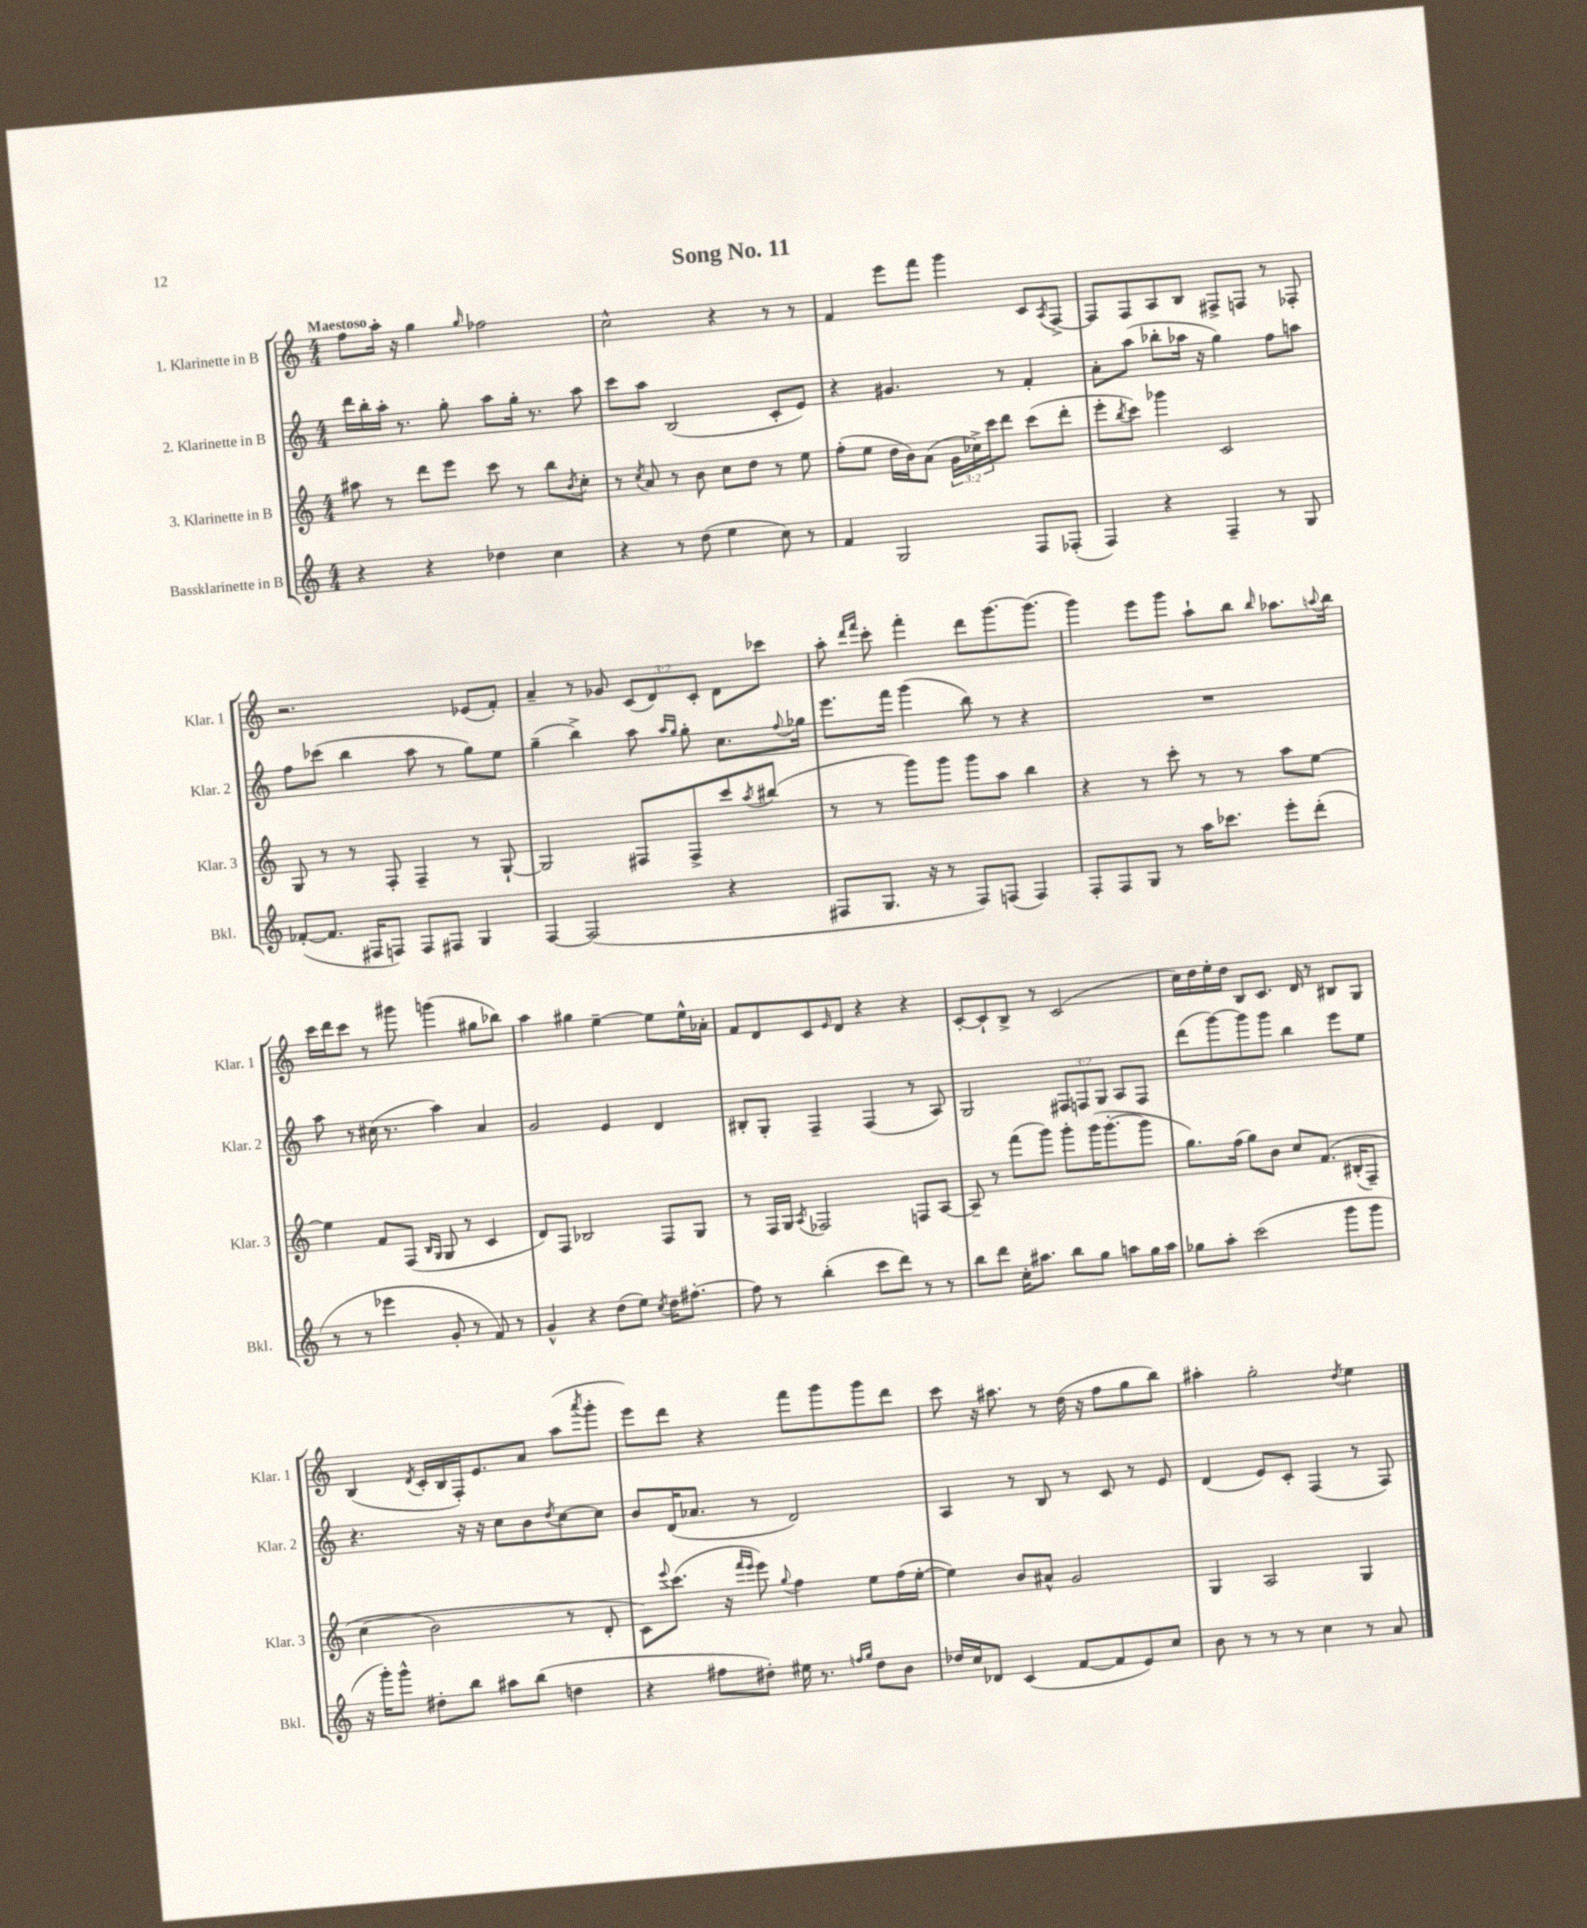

**kern	**kern	**kern	**kern
*staff4	*staff3	*staff2	*staff1
*clefG2	*clefG2	*clefG2	*clefG2
*k[]	*k[]	*k[]	*k[]
*M4/4	*M4/4	*M4/4	*M4/4
4r	8aa#	16ddd	8ff
.	.	16bb'	.
.	8r	16aa'	16aa'
.	.	8.r	16r
4r	8ddd	.	4gg
.	8eee	8gg'	.
.	.	.	16qqgg
4dd-	8ccc	8aa	2ff-
.	8r	16gg'	.
.	.	8.r	.
4cc	8bb	.	.
.	8qb	.	.
.	8cc'	8aa	.
=	=	=	=
4r	8r	8ccc	2cc^^
.	8qcc	.	.
.	8a	8aa	.
8r	8r	(2B	.
(8dd	8b	.	.
4ee	8cc	.	4r
.	8dd	.	.
8cc)	8r	8c'	8r
8r	8ee	8e)	8r
=	=	=	=
4f	(8ff'	4r	4f
.	8ee	.	.
2G	16dd	4.g#	8eee
.	16b)	.	.
.	(8a	.	8fff
.	24g	.	4ggg
.	24cc-^)	.	.
.	24ccc	.	.
.	8ddd	8r	.
8F	(8ccc	4f'	8c
.	.	.	8qA
(8F-'	8ddd'	.	[8F^
=	=	=	=
4F)	8eee'	8a'	8F]
.	8qbb	.	.
.	8ccc)	(8aa	8F
4r	4ggg-	8bb-'	8A
.	.	16aa-	8B
.	.	16r	.
4F~	2c	4gg)	8F#^
.	.	.	8F
8r	.	8ff	8r
8G	.	8aa	8F-'
=	=	=	=
([8f-'	8G	8ff	2.r
8.f-]	8r	(8ccc-	.
.	8r	4bb	.
16F#	.	.	.
8F)	8F'	.	.
8F	4F~	8aa	.
8F#	.	8r	.
4G	8r	8gg)	(8e-
.	[8G`	8ee	8f')
=	=	=	=
[4F	2G]	(4gg~	4a~
(2F]	.	4bb^)	8r
.	.	.	8g-
.	8F#	8aa	(12c
.	.	.	12d)
.	.	16qqaa	.
.	.	16qqgg	.
.	8F#^	8gg'	.
.	.	.	12c'
4r	8ccc	8.cc	8d
.	8qaa	.	.
.	(8bb#	.	8ccc-
.	.	8qqff	.
.	.	16gg-	.
=	=	=	=
8F#	8r	8.eee	8aa'
.	.	.	16qqddd
.	.	.	16qqfff
8.G	8r	.	8ccc'
.	.	16fff	.
.	8ggg)	(4ggg	4fff'
16r	.	.	.
8r	8ggg	.	.
8F#)	8ggg	8bb)	8ddd
(8F	8aa	8r	[8.ggg
4F)	4bb	4r	.
.	.	.	(8.ggg]
=	=	=	=
8F'	4r	1r	4ggg)
8F	.	.	.
8G	8r	.	8eee
8r	8ccc'	.	8ggg
16aa	8r	.	8aa`
8.ccc-	.	.	.
.	8r	.	8bb
.	.	.	16qqbb
8eee'	8aa	.	8.aa-
(8ddd'	[8ee	.	.
.	.	.	8qqaa
.	.	.	16bb
=	=	=	=
8r	4ee]	8aa	16ccc
.	.	.	16ddd
8r	.	8r	8ccc
4eee-	8f	(16cc#	8r
.	.	8.r	.
.	(8F	.	8ggg#
.	16qqB	.	.
.	16qqG	.	.
8g'	8G	4aa)	(4ggg
8r	8r	.	.
8f)	4c	4a	8gg#
8r	.	.	8bb-)
=	=	=	=
4g^^	8d)	2g	4aa
.	8F	.	.
4r	2B-	.	4gg#
(8dd	.	4e	[4ee~
8ee)	.	.	.
8qcc	.	.	.
16dd	8F	4d	8ee]
[8.ff#'	.	.	.
.	8G	.	16ee^^
.	.	.	16a-'
=	=	=	=
8ff#]	8r	8B#'	8f
8r	16F	8G'	8d
.	16G	.	.
.	8qA	.	.
(4bb'	2F-	4F~	8c
.	.	.	16qqe
.	.	.	8d
8ccc	.	(4F	4r
8ddd)	.	.	.
8r	8F	8r	4r
8r	[8A	8A)	.
=	=	=	=
8bb	8A~]	2G	[8c'
8ddd	8r	.	8c`]
16cc'	(8fff	.	8B^
8.aa#	.	.	.
.	8ggg)	.	8r
8bb	8ggg'	12F#	(2c
.	.	12F	.
8gg	(16ggg	.	.
.	.	12G	.
.	[8.ggg'	.	.
8aa	.	8A	.
16gg	8ggg]	8F	.
16aa	.	.	.
=	=	=	=
8gg-	8.gg)	(8ddd	16cc)
.	.	.	16dd
8aa'	.	[8ggg)	16ee'
.	(16ff	.	16dd
(2ccc	8gg)	8ggg]	8B
.	8b	8ggg	8.c
.	8cc	4bb	.
.	.	.	16d
.	&(8.f	.	8r
8ggg	.	8eee	8B#
.	(16B#'	.	.
8ggg	8F~)	8ee	8G
=	=	=	=
16r	(4cc	4.r	(4B
16ggg')	.	.	.
8ggg^^	.	.	.
.	.	.	8qd
8dd#'	2b&)	.	16c'
.	.	.	16B
8bb	.	16r	16F')
.	.	16r	8.e
8aa#	.	8cc	.
(8bb	.	8b	8a
.	.	8qdd	.
4dd	8r	[8cc	(8aa
.	.	.	8qaaa
.	8d'	8cc]	8ggg'
=	=	=	=
4r	8c)	8b	8eee)
.	8qqeee	.	.
.	(8.ccc	(16d	8ddd
.	.	8.a-	.
8ff#	.	.	4r
.	16r	.	.
.	16qqfff	.	.
.	16qqeee	.	.
8dd#')	8eee)	8r	.
.	8qqgg	.	.
16ee#	4ff	2d)	8fff
8.r	.	.	.
.	.	.	8ggg
16qqff	.	.	.
16qqgg	.	.	.
8dd#	8ee	.	8ggg
8b	(16ff	.	8ddd
.	[16ee'	.	.
=	=	=	=
16dd-	4ee])	4A	8ccc
16cc	.	.	.
8d-	.	.	16r
.	.	.	8.aa#
(4c	8b	8r	.
.	8a#^^	8B	8r
[8f	2g	8r	(16dd
.	.	.	16r
8f]	.	8c	8ff
8e)	.	8r	8gg
8cc	.	8e	8bb)
=	=	=	=
8b	4G	(4d	4aa#'
8r	.	.	.
8r	2A	8e)	2gg'
8r	.	8c'	.
4cc	.	(4F	.
.	.	.	8qdd
8r	4G	8r	4ee
8a	.	8F)	.
==	==	==	==
*-	*-	*-	*-
